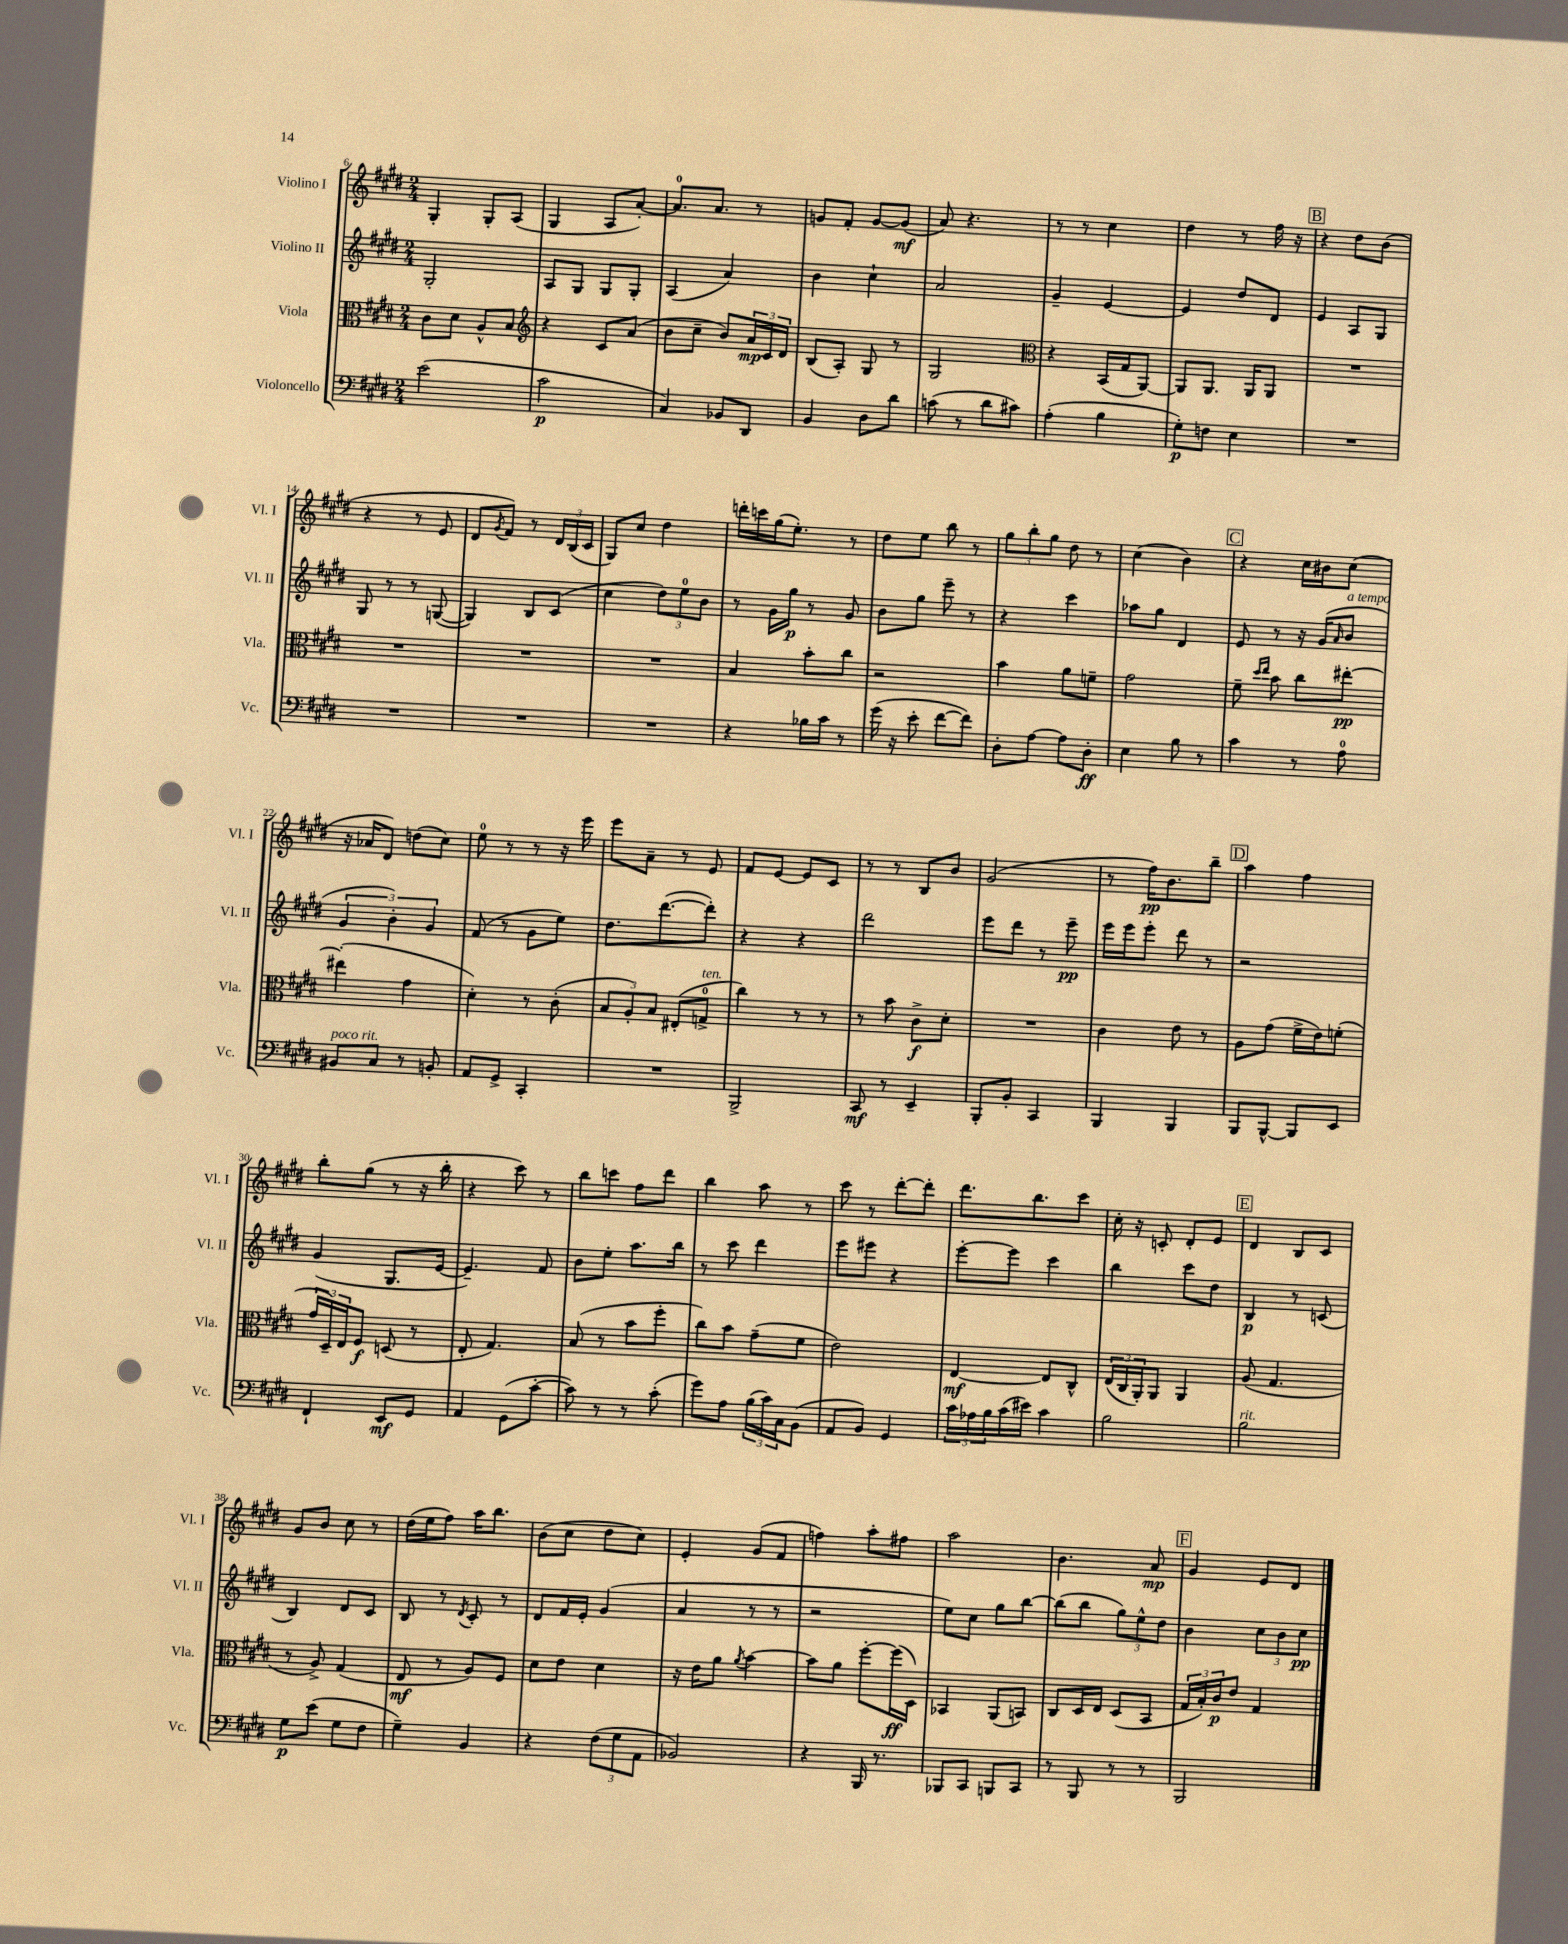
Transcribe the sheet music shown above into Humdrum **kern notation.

**kern	**dynam	**kern	**dynam	**kern	**dynam	**kern	**dynam
*part4	*part4	*part3	*part3	*part2	*part2	*part1	*part1
*staff4	*staff4	*staff3	*staff3	*staff2	*staff2	*staff1	*staff1
*I"Violoncello	*	*I"Viola	*	*I"Violino II	*	*I"Violino I	*
*I'Vc.	*	*I'Vla.	*	*I'Vl. II	*	*I'Vl. I	*
*clefF4	*	*clefC3	*	*clefG2	*	*clefG2	*
*k[f#c#g#d#]	*	*k[f#c#g#d#]	*	*k[f#c#g#d#]	*	*k[f#c#g#d#]	*
*M2/4	*	*M2/4	*	*M2/4	*	*M2/4	*
=6	=6	=6	=6	=6	=6	=6	=6
(2e\	.	8c#\L	.	2G#'/	.	4G#'/	.
.	.	8d#\J	.	.	.	.	.
.	.	8A^^/L	.	.	.	8G#'/L	.
.	.	8B/J	.	.	.	(8A/J	.
=7	=7	=7	=7	=7	=7	=7	=7
*	*	*clefG2	*	*	*	*	*
2c#\	p	4r	.	8A/L	.	4G#/	.
.	.	.	.	8G#/J	.	.	.
.	.	8c#/L	.	8G#/L	.	8A/L	.
.	.	(8a/J	.	8G#'/J	.	[8a'/J)	.
=8	=8	=8	=8	=8	=8	=8	=8
4C#/)	.	8b\L	.	(4A/	.	8.a/L]	.
.	.	8cc#~\J	.	.	.	.	.
.	.	.	.	.	.	8.a/J	.
8BB-X/L	.	8b/L)	.	4a/)	.	.	.
8DD#/J	.	24a/L	mp	.	.	8r	.
.	.	24c#/	.	.	.	.	.
.	.	24d#/JJ	.	.	.	.	.
=9	=9	=9	=9	=9	=9	=9	=9
4BB/	.	(8B/L	.	4b\	.	8gn/L	.
.	.	8A'/J)	.	.	.	8f#'/J	.
8D#\L	.	8G#/	.	4cc#`\	.	[8g/L	.
8d#\J	.	8r	.	.	.	(8g/J]	mf
=10	=10	=10	=10	=10	=10	=10	=10
(8cn\	.	2G#/	.	2a/	.	8a/)	.
8r	.	.	.	.	.	4.r	.
8d#\L	.	.	.	.	.	.	.
8c#X\J)	.	.	.	.	.	.	.
=11	=11	=11	=11	=11	=11	=11	=11
*	*	*clefC3	*	*	*	*	*
(4A'\	.	4r	.	4g#~/	.	8r	.
.	.	.	.	.	.	8r	.
4B\	.	(16BB/LL	.	[4e/	.	4cc#\	.
.	.	16G#/J	.	.	.	.	.
.	.	[8AA/J)	.	.	.	.	.
=12	=12	=12	=12	=12	=12	=12	=12
8G#'\L)	p	8AA/L]	.	4e/]	.	4dd#\	.
8Fn\J	.	8.AA/J	.	.	.	.	.
4E\	.	.	.	8dd#/L	.	8r	.
.	.	16AA/KL	.	.	.	.	.
.	.	8AA/J	.	8d#/J	.	16ff#\	.
.	.	.	.	.	.	16r	.
!!LO:REH:place=s1:t=B
=13	=13	=13	=13	=13	=13	=13	=13
2r	.	2r	.	4e/	.	4r	.
.	.	.	.	8A/L	.	8dd#\L	.
.	.	.	.	8G#/J	.	(8b\J	.
!!LO:LB:g=z
=14	=14	=14	=14	=14	=14	=14	=14
2r	.	2r	.	8G#/	.	4r	.
.	.	.	.	8r	.	.	.
.	.	.	.	8r	.	8r	.
.	.	.	.	([8Gn/	.	8e/	.
=15	=15	=15	=15	=15	=15	=15	=15
2r	.	2r	.	4G/])	.	8d#/L	.
.	.	.	.	.	.	8qg#/	.
.	.	.	.	.	.	8f#/J)	.
.	.	.	.	8B/L	.	8r	.
.	.	.	.	(8c#/J	.	24d#/LL	.
.	.	.	.	.	.	(24B/	.
.	.	.	.	.	.	24c#/JJ	.
=16	=16	=16	=16	=16	=16	=16	=16
2r	.	2r	.	4cc#\	.	8G#/L)	.
.	.	.	.	.	.	8cc#/J	.
.	.	.	.	12dd#\L)	.	4dd#\	.
.	.	.	.	12ee\	.	.	.
.	.	.	.	12b\J	.	.	.
=17	=17	=17	=17	=17	=17	=17	=17
4r	.	4B/	.	8r	.	16dddn'\LL	.
.	.	.	.	.	.	16cccn\	.
.	.	.	.	16g#\LL	.	(16gg#\J	.
.	.	.	.	16gg#\JJ	p	8.ee'\J)	.
16B-X\LL	.	8b'\L	.	8r	.	.	.
16c#\JJ	.	.	.	.	.	.	.
8r	.	8cc#\J	.	8g#/	.	8r	.
=18	=18	=18	=18	=18	=18	=18	=18
(16g#\	.	2r	.	8b\L	.	8dd#\L	.
16r	.	.	.	.	.	.	.
8e'\	.	.	.	8gg#\J	.	8ee\J	.
[8f#\L	.	.	.	8eee~\	.	8bb\	.
8f#\J])	.	.	.	8r	.	8r	.
=19	=19	=19	=19	=19	=19	=19	=19
8D#'\L	.	4b\	.	4r	.	12gg#\L	.
.	.	.	.	.	.	12bb'\	.
[8A\J	.	.	.	.	.	.	.
.	.	.	.	.	.	12gg#\J	.
8A\L]	.	8a\L	.	4ccc#\	.	8dd#\	.
8D#'\J	ff	8fn~\J	.	.	.	8r	.
=20	=20	=20	=20	=20	=20	=20	=20
4E\	.	2g#\	.	8aa-X\L	.	(4cc#\	.
.	.	.	.	8gg#\J	.	.	.
8B\	.	.	.	4d#/	.	4b\)	.
8r	.	.	.	.	.	.	.
!!LO:REH:place=s1:t=C
=21	=21	=21	=21	=21	=21	=21	=21
4c#\	.	8f#~\	.	8e/	.	4r	.
.	.	16qqdd#/LL	.	.	.	.	.
.	.	16qqee/JJ	.	.	.	.	.
.	.	8b\	.	8r	.	.	.
8r	.	8cc#\L	.	16r	.	16cc#\LL	.
.	.	.	.	(16g#/KL	.	16b#X\J	.
.	.	.	.	16qqa/	.	.	.
!	!	!	!	!LO:TX:a:i:t=a tempo	!	!	!
8A\	.	[8ee#X'\J	pp	8b/J	.	(8cc#\J	.
!!LO:LB:g=z
=22	=22	=22	=22	=22	=22	=22	=22
!LO:TX:a:i:t=poco rit.	!	!	!	!	!	!	!
8BB#X/L	.	(4ee#X'\]	.	6g#/	.	16r	.
.	.	.	.	.	.	16a-X/KL	.
8C#/J	.	.	.	.	.	8d#/J)	.
.	.	.	.	6b'\)	.	.	.
8r	.	4g#\	.	.	.	(8ddn\L	.
.	.	.	.	6g#/	.	.	.
8BBn'/	.	.	.	.	.	8cc#\J)	.
=23	=23	=23	=23	=23	=23	=23	=23
8AA/L	.	4d#'\)	.	(8f#/	.	8ee\	.
8GG#^/J	.	.	.	8r	.	8r	.
4CC#'/	.	8r	.	8g#\L	.	8r	.
.	.	(8c#'\	.	8ee\J)	.	16r	.
.	.	.	.	.	.	16eee\	.
=24	=24	=24	=24	=24	=24	=24	=24
2r	.	12B/L	.	8.dd#\L	.	8eee\L	.
.	.	12A'/)	.	.	.	.	.
.	.	.	.	.	.	8a~\J	.
.	.	12B/J	.	.	.	.	.
.	.	.	.	([8.ddd#\	.	.	.
.	.	(8E#X'/L	.	.	.	8r	.
!	!	!LO:TX:a:i:t=ten.	!	!	!	!	!
.	.	8Gn^/J	.	8ddd#'\J])	.	8e/	.
=25	=25	=25	=25	=25	=25	=25	=25
2BBB^/	.	4cc#\)	.	4r	.	8f#/L	.
.	.	.	.	.	.	[8e/J	.
.	.	8r	.	4r	.	8e/L]	.
.	.	8r	.	.	.	8c#/J	.
=26	=26	=26	=26	=26	=26	=26	=26
8CC#/	mf	8r	.	2ddd#\	.	8r	.
8r	.	8b\	.	.	.	8r	.
4EE~/	.	8c#^\L	f	.	.	8B/L	.
.	.	8d#'\J	.	.	.	8b/J	.
=27	=27	=27	=27	=27	=27	=27	=27
8BBB'/L	.	2r	.	8eee\L	.	(2g#/	.
8BB'/J	.	.	.	8ddd#\J	.	.	.
4CC#/	.	.	.	8r	.	.	.
.	.	.	.	8eee~\	pp	.	.
=28	=28	=28	=28	=28	=28	=28	=28
4BBB/	.	4c#\	.	16eee\LL	.	8r	.
.	.	.	.	16eee\J	.	.	.
.	.	.	.	8eee'\J	.	16ff#\KL)	pp
.	.	.	.	.	.	8.b\	.
4BBB/	.	8e\	.	8ddd#\	.	.	.
.	.	8r	.	8r	.	8bb~\J	.
!!LO:REH:place=s1:t=D
=29	=29	=29	=29	=29	=29	=29	=29
8BBB/L	.	8A\L	.	2r	.	4aa\	.
[8BBB^^/J	.	(8g#\J	.	.	.	.	.
8BBB/L]	.	16f#^\LL	.	.	.	4ff#\	.
.	.	16e\J)	.	.	.	.	.
8EE/J	.	(8fn'\J	.	.	.	.	.
!!LO:LB:g=z
=30	=30	=30	=30	=30	=30	=30	=30
4FF#`/	.	24g#/LL	.	(4g#/	.	8bb'\L	.
.	.	24D#~/)	.	.	.	.	.
.	.	24E/J	.	.	.	.	.
.	.	8F#/J	f	.	.	(8gg#\J	.
8EE/L	mf	(8Dn/	.	8.G#/L	.	8r	.
8GG#/J	.	8r	.	.	.	16r	.
.	.	.	.	[16e/Jk	.	16bb'\	.
=31	=31	=31	=31	=31	=31	=31	=31
4AA/	.	8E'/	.	4.e~/])	.	4r	.
.	.	4.G#/)	.	.	.	.	.
(8GG#\L	.	.	.	.	.	8ccc#\)	.
[8c#'\J	.	.	.	8f#/	.	8r	.
=32	=32	=32	=32	=32	=32	=32	=32
8c#\])	.	(8B/	.	8b\L	.	8bb\L	.
8r	.	8r	.	8ee'\J	.	8cccn\J	.
8r	.	8b\L	.	8.aa\L	.	8ff#\L	.
(8c#'\	.	8ff#'\J	.	.	.	8ddd#\J	.
.	.	.	.	16bb\Jk	.	.	.
=33	=33	=33	=33	=33	=33	=33	=33
8g#\L)	.	8cc#\L)	.	8r	.	4bb\	.
8A\J	.	8b\J	.	8ccc#\	.	.	.
(24B\LL	.	(8g#~\L	.	4ddd#\	.	8aa\	.
24c#\)	.	.	.	.	.	.	.
24C#\J	.	.	.	.	.	.	.
(8BB\J	.	8f#\J	.	.	.	8r	.
=34	=34	=34	=34	=34	=34	=34	=34
8AA/L	.	2e\)	.	8eee\L	.	8ccc#\	.
8BB/J)	.	.	.	8eee#X\J	.	8r	.
4GG#/	.	.	.	4r	.	[8ddd#'\L	.
.	.	.	.	.	.	8ddd#'\J]	.
=35	=35	=35	=35	=35	=35	=35	=35
24c#\LL	.	[4E/	mf	[8eee'\L	.	8.ddd#\L	.
24A-X\	.	.	.	.	.	.	.
24B\	.	.	.	.	.	.	.
(16c#\	.	.	.	8eee\J]	.	.	.
16e#X\JJ)	.	.	.	.	.	8.bb\	.
4c#\	.	8E/L]	.	4ccc#\	.	.	.
.	.	8C#^^/J	.	.	.	8ccc#\J	.
=36	=36	=36	=36	=36	=36	=36	=36
2B\	.	(24E/LL	.	4bb\	.	16cc#'\	.
.	.	24C#/	.	.	.	.	.
.	.	.	.	.	.	16r	.
.	.	24AA'/J)	.	.	.	.	.
.	.	8AA/J	.	.	.	8cn'/	.
.	.	4AA/	.	8ccc#\L	.	8d#'/L	.
.	.	.	.	8dd#\J	.	8e/J	.
!!LO:REH:place=s1:t=E
=37	=37	=37	=37	=37	=37	=37	=37
!LO:TX:a:i:t=rit.	!	!	!	!	!	!	!
2B\	.	(8A/	.	4B/	p	4d#/	.
.	.	4.G#/	.	.	.	.	.
.	.	.	.	8r	.	8B/L	.
.	.	.	.	(8cn/	.	8c#/J	.
!!LO:LB:g=z
=38	=38	=38	=38	=38	=38	=38	=38
8G#\L	p	8r	.	4B/)	.	8g#/L	.
(8e\J	.	8A^/)	.	.	.	8b/J	.
8G#\L	.	(4G#/	.	8d#/L	.	8cc#\	.
8F#\J	.	.	.	8c#/J	.	8r	.
=39	=39	=39	=39	=39	=39	=39	=39
4G#~\)	.	8E/	mf	8B/	.	(16dd#\LL	.
.	.	.	.	.	.	16ee\J	.
.	.	8r	.	8r	.	8ff#\J)	.
.	.	.	.	8qd#/	.	.	.
4BB/	.	8A/L)	.	8c#'/	.	16aa\KL	.
.	.	.	.	.	.	8.bb\J	.
.	.	8F#/J	.	8r	.	.	.
=40	=40	=40	=40	=40	=40	=40	=40
4r	.	8d#\L	.	8d#/L	.	(8b\L	.
.	.	8e\J	.	16f#/L	.	8cc#\J	.
.	.	.	.	16e'/JJ	.	.	.
(12F#\L	.	4d#\	.	(4g#/	.	8dd#\L	.
12G#\	.	.	.	.	.	.	.
.	.	.	.	.	.	8cc#\J)	.
12AA\J	.	.	.	.	.	.	.
=41	=41	=41	=41	=41	=41	=41	=41
2BB-X/)	.	16r	.	4a/	.	4e'/	.
.	.	16e\KL	.	.	.	.	.
.	.	8a\J	.	.	.	.	.
.	.	8qa/	.	.	.	.	.
.	.	[4b\	.	8r	.	(8g#/L	.
.	.	.	.	8r	.	8f#/J	.
=42	=42	=42	=42	=42	=42	=42	=42
4r	.	8b\L]	.	2r	.	4ffn\)	.
.	.	8a\J	.	.	.	.	.
16BBB/	.	[8ff#'\L	.	.	.	8aa'\L	.
8.r	.	.	.	.	.	.	.
.	.	(16ff#\L]	ff	.	.	8ff#X\J	.
.	.	16D#\JJ)	.	.	.	.	.
=43	=43	=43	=43	=43	=43	=43	=43
8BBB-X/L	.	4BB-X/	.	8ee\L)	.	2aa\	.
8CC#/J	.	.	.	8cc#\J	.	.	.
8BBBn/L	.	(8AA/L	.	8gg#\L	.	.	.
8CC#/J	.	8BBn/J)	.	[8bb\J	.	.	.
=44	=44	=44	=44	=44	=44	=44	=44
8r	.	8C#/L	.	(8bb\L]	.	4.b\	.
8BBB/	.	16D#/L	.	8bb\J	.	.	.
.	.	16E/JJ	.	.	.	.	.
8r	.	(8D#/L	.	12gg#\L)	.	.	.
.	.	.	.	12ee^^\	.	.	.
8r	.	8BB/J	.	.	.	8a/	mp
.	.	.	.	12dd#\J	.	.	.
!!LO:REH:place=s1:t=F
=45	=45	=45	=45	=45	=45	=45	=45
2BBB/	.	24G#/LL	.	4b\	.	4g#/	.
.	.	24B'/)	.	.	.	.	.
.	.	24c#/J	p	.	.	.	.
.	.	8e/J	.	.	.	.	.
.	.	4G#/	.	12cc#\L	.	8e/L	.
.	.	.	.	12b\	.	.	.
.	.	.	.	.	.	8d#/J	.
.	.	.	.	12cc#\J	pp	.	.
==	==	==	==	==	==	==	==
*-	*-	*-	*-	*-	*-	*-	*-
